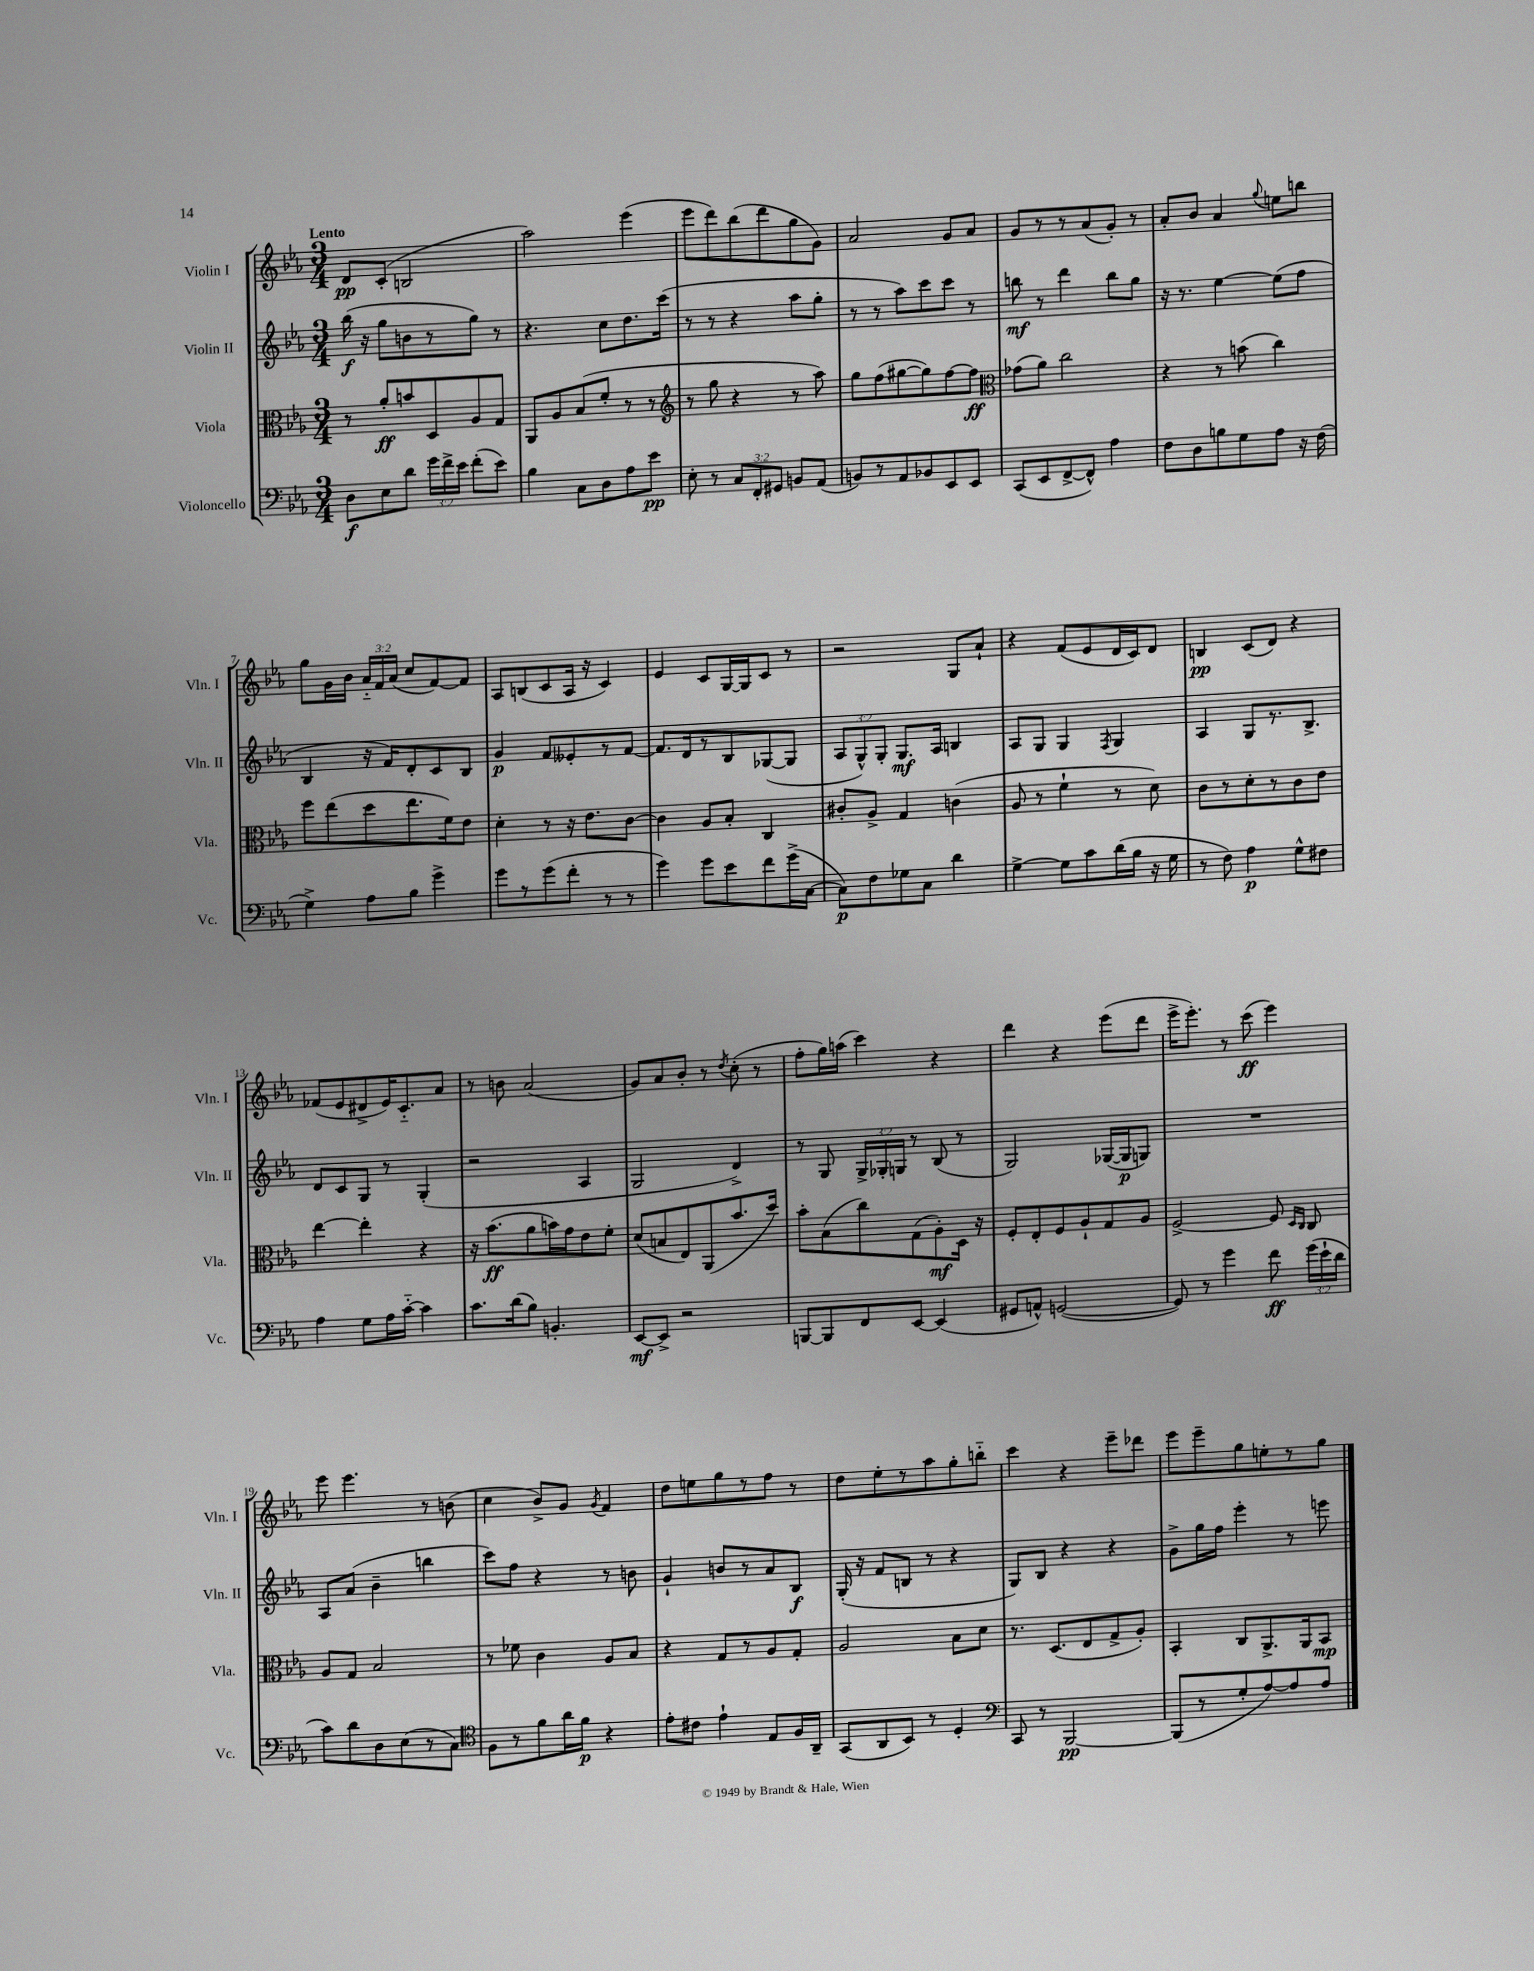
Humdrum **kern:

**kern	**kern	**kern	**kern
*staff4	*staff3	*staff2	*staff1
*clefF4	*clefC3	*clefG2	*clefG2
*k[b-e-a-]	*k[b-e-a-]	*k[b-e-a-]	*k[b-e-a-]
*M3/4	*M3/4	*M3/4	*M3/4
8D\L	8r	(16bb-\	8d/L
.	.	16r	.
8E-\	8a-'/L	8gg\L	(8c'/J
8d\J	8b/	8b\	2B/
24g\LL	8D/	8r	.
24f^\	.	.	.
24e-\JJ	.	.	.
(8f'\L	8A-/	8gg\J)	.
8e-\J)	8G/J	8r	.
=	=	=	=
4B-\	8AA-/L	4.r	2aa-\)
.	8A-/	.	.
8C\L	(8B-/	.	.
8D\	8f'/J	8cc\L	.
8A-\	8r	8.dd\	(4eee-\
8e-\J	8r	.	.
.	.	(16ccc\Jk	.
=	=	=	=
*	*clefG2	*	*
8E-'\	8r	8r	8eee-\L
8r	8gg\	8r	8ddd\)
12C/L	4r	4r	(8bb-\
12FF'/	.	.	.
.	.	.	8ddd\
12GG#/J	.	.	.
8BB/L	8r	8aa-\L	8gg\
(8AA-/J	8aa-\)	8gg'\J	8g\J)
=	=	=	=
8BB/L)	8gg\L	8r	2a-/
8r	(8ff\	8r	.
8AA-/	[8gg#\	8aa-\L)	.
8BB-/	8gg#\])	8ccc\	.
8EE-/	[8ff\	8ccc\J	8g/L
8EE-/J	8ff\]J	8r	8a-/J
=	=	=	=
*	*clefC3	*	*
(8CC/L	(8g-\L	8bb\	8g/L
8EE-/	8a-\J)	8r	8r
[8FF^/	2cc\	4ddd\	8r
8FF^^/]J)	.	.	(8a-/
4A-\	.	8bb\L	8g'/J)
.	.	8gg\J	8r
=	=	=	=
8F\L	4r	16r	8a-'/L
.	.	8.r	.
8D\	.	.	8b-/J
8B\	8r	[4ee-\	4a-/
8G\	(8b\	.	.
.	.	.	8qqgg/
8A-\J	4cc\)	(8ee-\]L	8ee\L
16r	.	8ff\J	8bb\J
(16F\	.	.	.
=	=	=	=
4G^\)	8ff\L	4B-/	8gg\L
.	(8ee-\	.	16g\L
.	.	.	16b-\JJ
8A-\L	8dd\	16r	24a-'~/LL
.	.	.	24f/
.	.	16f/LK)	.
.	.	.	(24a-/JJ
8B-\J	8.ee-\	8d'/	8cc/L
4g^\	.	8c/	[8f/)
.	16f\k)	.	.
.	8e-\J	8B-/J	8f/]J
=	=	=	=
8g\L	4d'\	4g/	8A-/L
8r	.	.	(8B/
(8g\	8r	8f/L	8c/
8f'\J	16r	8e--'/	16A-/Jk
.	8.e-\L	.	16r
8r	.	8r	4c/)
8r	[8c\J	[8f/J	.
=	=	=	=
4g\)	4c\]	8.f/]L	4e-/
.	.	16d/k	.
8g\L	8A-/L	8r	8c/L
8e-\	8B-'/J	8B-/	[16G/L
.	.	.	16G/]J
8f\	4C/	([8G-/	8c/J
(16g^\L	.	8G-/]J	8r
[16C\JJ	.	.	.
=	=	=	=
8C\]L)	8c#'/L	12A-/L	2r
.	.	12G^^/)	.
8F\	8A-^/J	.	.
.	.	12G'/J	.
8G-\	4G/	8.G/L	.
8C\J	.	.	.
.	.	16A-/Jk	.
4d\	(4c\	4B/	8G/L
.	.	.	8a-`/J
=	=	=	=
[4G^\	8A-/	8A-/L	4r
.	8r	8G/J	.
8G\]L	4f`\	4G/	(8f/L
8c\	.	.	8e-/
.	.	8qF/	.
(16d\L	8r	4G/	16d/L
16B-\JJ	.	.	16c/J)
16r	8d\)	.	8d/J
16G\	.	.	.
=	=	=	=
8r	8c\L	4A-/	4B/
8F\)	8r	.	.
4A-\	8d'\	8G/L	(8c/L
.	8r	8.r	8d/J)
8G^^\L	8c\	.	4r
.	.	8.B-^/J	.
8F#\J	8e-\J	.	.
=	=	=	=
4A-\	[4ee-\	8d/L	(8f-/L
.	.	8c/	8e-/
8G\L	4ee-'\]	8G/J	8d#^/
16A-\L	.	8r	16e-/K)
[16c'~\JJ	.	.	8.c'~/
4c\]	4r	(4G'/	.
.	.	.	8a-/J
=	=	=	=
8.c\L	16r	2r	8r
.	(8.b-\L	.	.
.	.	.	8b\
(16d\k	.	.	.
8B-\J)	8a-\	.	(2a-/
4.BB'/	16b\L)	.	.
.	16g\J	.	.
.	8e-\	4A-/	.
.	8f'\J	.	.
=	=	=	=
[8EE-/L	(8d/L	2G/	8g/L)
8EE-^/]J	8B/	.	8a-/
2r	8E-/)	.	8b-'/J
.	(8AA-/	.	8r
.	.	.	8qdd/
.	8.b-/	4d^/)	(8cc'\
.	.	.	8r
.	16dd/Jk)	.	.
=	=	=	=
[8BBB/L	8b-'\L	8r	8ff'\L
8BBB/]	(8B-\	8G/	16gg\L)
.	.	.	(16aa\JJ
8FF/	8cc\)	24G^/LL	4ccc\)
.	.	24G-'/	.
.	.	24G/JJ	.
[8EE-/J	(8G\	8r	.
(4EE-/]	8A-'\)	(8B-/	4r
.	16D\Jk	8r	.
.	16r	.	.
=	=	=	=
8GG#/L	8F'/L	2G/)	4ddd\
8AA^^/J)	8E-'/	.	.
([2GG/	8F/	.	4r
.	8A-`/	.	.
.	8G/	([16G-/LL	(8eee-\L
.	.	16G-/]J	.
.	8A-/J	8G/J)	8ddd\J
=	=	=	=
8GG/])	[2F^/	2.r	16eee-^\LK
.	.	.	8.eee-'\J)
8r	.	.	.
4g\	.	.	8r
.	.	.	(8ccc\
8f\	8F/]	.	4eee-\)
.	16qqD/LL	.	.
.	16qqC/JJ	.	.
(24g\LL	8C/	.	.
24e-`\	.	.	.
24d\JJ	.	.	.
=	=	=	=
8c\L)	8A-/L	8A-/L	8eee-\
8d\	8G/J	(8a-/J	4.eee-\
8D\	2B-/	4b-~\	.
(8E-\	.	.	.
8r	.	4bb\	8r
8C\J)	.	.	(8b\
=	=	=	=
*clefC4	*	*	*
8F\L	8r	8ccc\L)	4cc\
8r	8f-\	8ff\J	.
8f\	4c\	4r	8b-^/L)
16a-\L	.	.	8g/J
16f\JJ	.	.	.
.	.	.	8qg/
4r	8A-/L	8r	4f/
.	8B-/J	8b\	.
=	=	=	=
8e-'\L	4r	4g`/	8dd\L
8c#\J	.	.	8ee\
4e-`\	8G/L	8b/L	8gg\
.	8r	8r	8r
8E-/L	8A-/	8a-/	8ff\J
16F/L	8G'/J	8B-/J	8r
16AA-~/JJ	.	.	.
=	=	=	=
(8GG/L	2A-/	(16G'/	8dd\L
.	.	16r	.
8AA-/	.	8f/L	8ee-'\
8BB-/J)	.	8B/J	8r
8r	.	8r	8aa-\
4D'/	8B-\L	4r	8gg'\
.	8d\J	.	8bb'~\J
=	=	=	=
*clefF4	*	*	*
8CC/	8.r	8G/L)	4ccc\
8r	.	8B-/J	.
.	(8.D/L	.	.
[2BBB-/	.	4r	4r
.	8E-/	.	.
.	8G^/	4r	8eee-~\L
.	8A-'/J)	.	8ddd-\J
=	=	=	=
(8BBB-/]L	4BB-'/	8g^\L	8eee-\L
8r	.	16gg\L	8eee-~\
.	.	16ff\JJ	.
8G'/	8C/L	4eee-'\	8gg\
[8A-/)	8.AA-^/	.	8ee'\
8A-/]	.	8r	8r
.	16AA-/k	.	.
8A-/J	8BB-/J	8eee\	8gg\J
==	==	==	==
*-	*-	*-	*-
